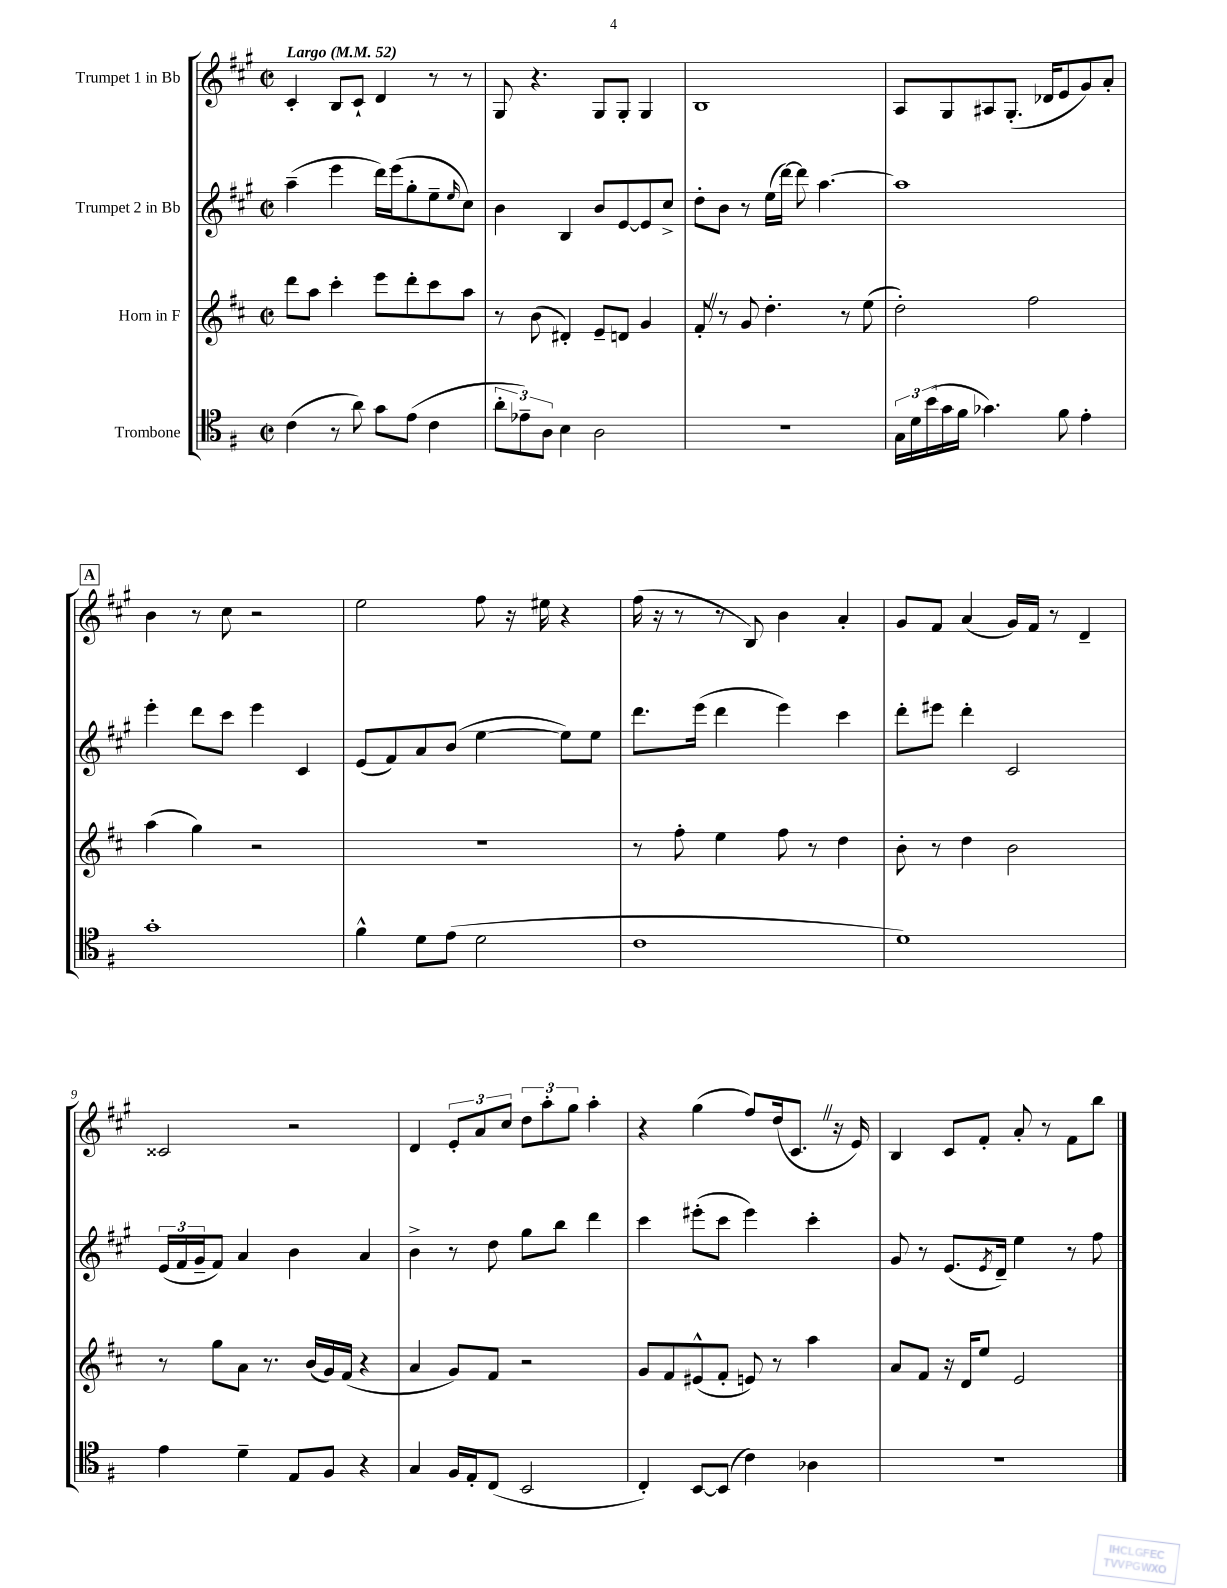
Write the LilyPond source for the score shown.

<<
\new StaffGroup <<
\new Staff = "s0" \with { instrumentName = "Trumpet 1 in Bb" } {
    \clef treble \key a \major \defaultTimeSignature \time 2/2 \tempo "Largo" 4 = 52
    cis'4-. b8 cis'8-! d'4 r8 r8 |
    gis8 r4. gis8 gis8-. gis4 |
    b1 |
    a8 gis8 ais8 gis8.-.( des'16 e'8 gis'8) a'8-. |
    \mark \markup { \box "A" } b'4 r8 cis''8 r2 |
    e''2 fis''8 r16 eis''16 r4 |
    fis''16( r16 r8 r8 b8) b'4 a'4-. |
    gis'8 fis'8 a'4( gis'16) fis'16 r8 d'4-- |
    cisis'2 r2 |
    d'4 \tuplet 3/2 { e'8-. a'8 cis''8 } \tuplet 3/2 { d''8 a''8-. gis''8 } a''4-. |
    r4 gis''4( fis''8) d''16( cis'8. \once \override BreathingSign.text = \markup { \musicglyph "scripts.caesura.straight" } \breathe r16 e'16) |
    b4 cis'8 fis'8-. a'8-. r8 fis'8 b''8 \bar "|." |
}
\new Staff = "s1" \with { instrumentName = "Trumpet 2 in Bb" } {
    \clef treble \key a \major \defaultTimeSignature \time 2/2
    a''4--( e'''4 d'''16) e'''16( gis''8-. e''8-- \grace { e''16 } cis''8) |
    b'4 b4 b'8 e'8~ e'8 cis''8-> |
    d''8-. b'8 r8 e''16( d'''16~) d'''8 a''4.~ |
    a''1 |
    \mark \markup { \box "A" } e'''4-. d'''8 cis'''8 e'''4 cis'4 |
    e'8( fis'8) a'8 b'8( e''4~ e''8) e''8 |
    d'''8. e'''16( d'''4 e'''4) cis'''4 |
    d'''8-. eis'''8 d'''4-. cis'2 |
    \tuplet 3/2 { e'16( fis'16 gis'16-- } fis'8) a'4 b'4 a'4 |
    b'4-> r8 d''8 gis''8 b''8 d'''4 |
    cis'''4 eis'''8-.( cis'''8 eis'''4) cis'''4-. |
    gis'8 r8 e'8.( \acciaccatura { e'8 } d'16--) e''4 r8 fis''8 \bar "|." |
}
\new Staff = "s2" \with { instrumentName = "Horn in F" } {
    \clef treble \key d \major \defaultTimeSignature \time 2/2
    d'''8 a''8 cis'''4-. e'''8 d'''8-. cis'''8 a''8 |
    r8 b'8( dis'4-.) e'8-- d'8 g'4 |
    fis'8-. \once \override BreathingSign.text = \markup { \musicglyph "scripts.caesura.straight" } \breathe r8 g'8 d''4.-. r8 e''8( |
    d''2-.) fis''2 |
    \mark \markup { \box "A" } a''4( g''4) r2 |
    R1 |
    r8 fis''8-. e''4 fis''8 r8 d''4 |
    b'8-. r8 d''4 b'2 |
    r8 g''8 a'8 r8. b'16( g'16) fis'16( r4 |
    a'4 g'8) fis'8 r2 |
    g'8 fis'8 eis'8-^( fis'8-. e'8) r8 a''4 |
    a'8 fis'8 r16 d'16 e''8 e'2 \bar "|." |
}
\new Staff = "s3" \with { instrumentName = "Trombone" } {
    \clef tenor \key g \major \defaultTimeSignature \time 2/2
    c'4( r8 a'8) g'8 e'8( c'4 |
    \tuplet 3/2 { a'8-. ees'8--) a8 } b4 a2 |
    R1 |
    \tuplet 3/2 { g16 d'16 b'16( } g'16 fis'16 ges'4.) fis'8 e'4-. |
    \mark \markup { \box "A" } g'1-. |
    fis'4-^ d'8 e'8( d'2 |
    c'1 |
    d'1) |
    e'4 d'4-- e8 fis8 r4 |
    g4 fis16 e16-. c8( b,2 |
    c4-.) b,8~ b,8( c'4) aes4 |
    R1 \bar "|." |
}
>>
>>
